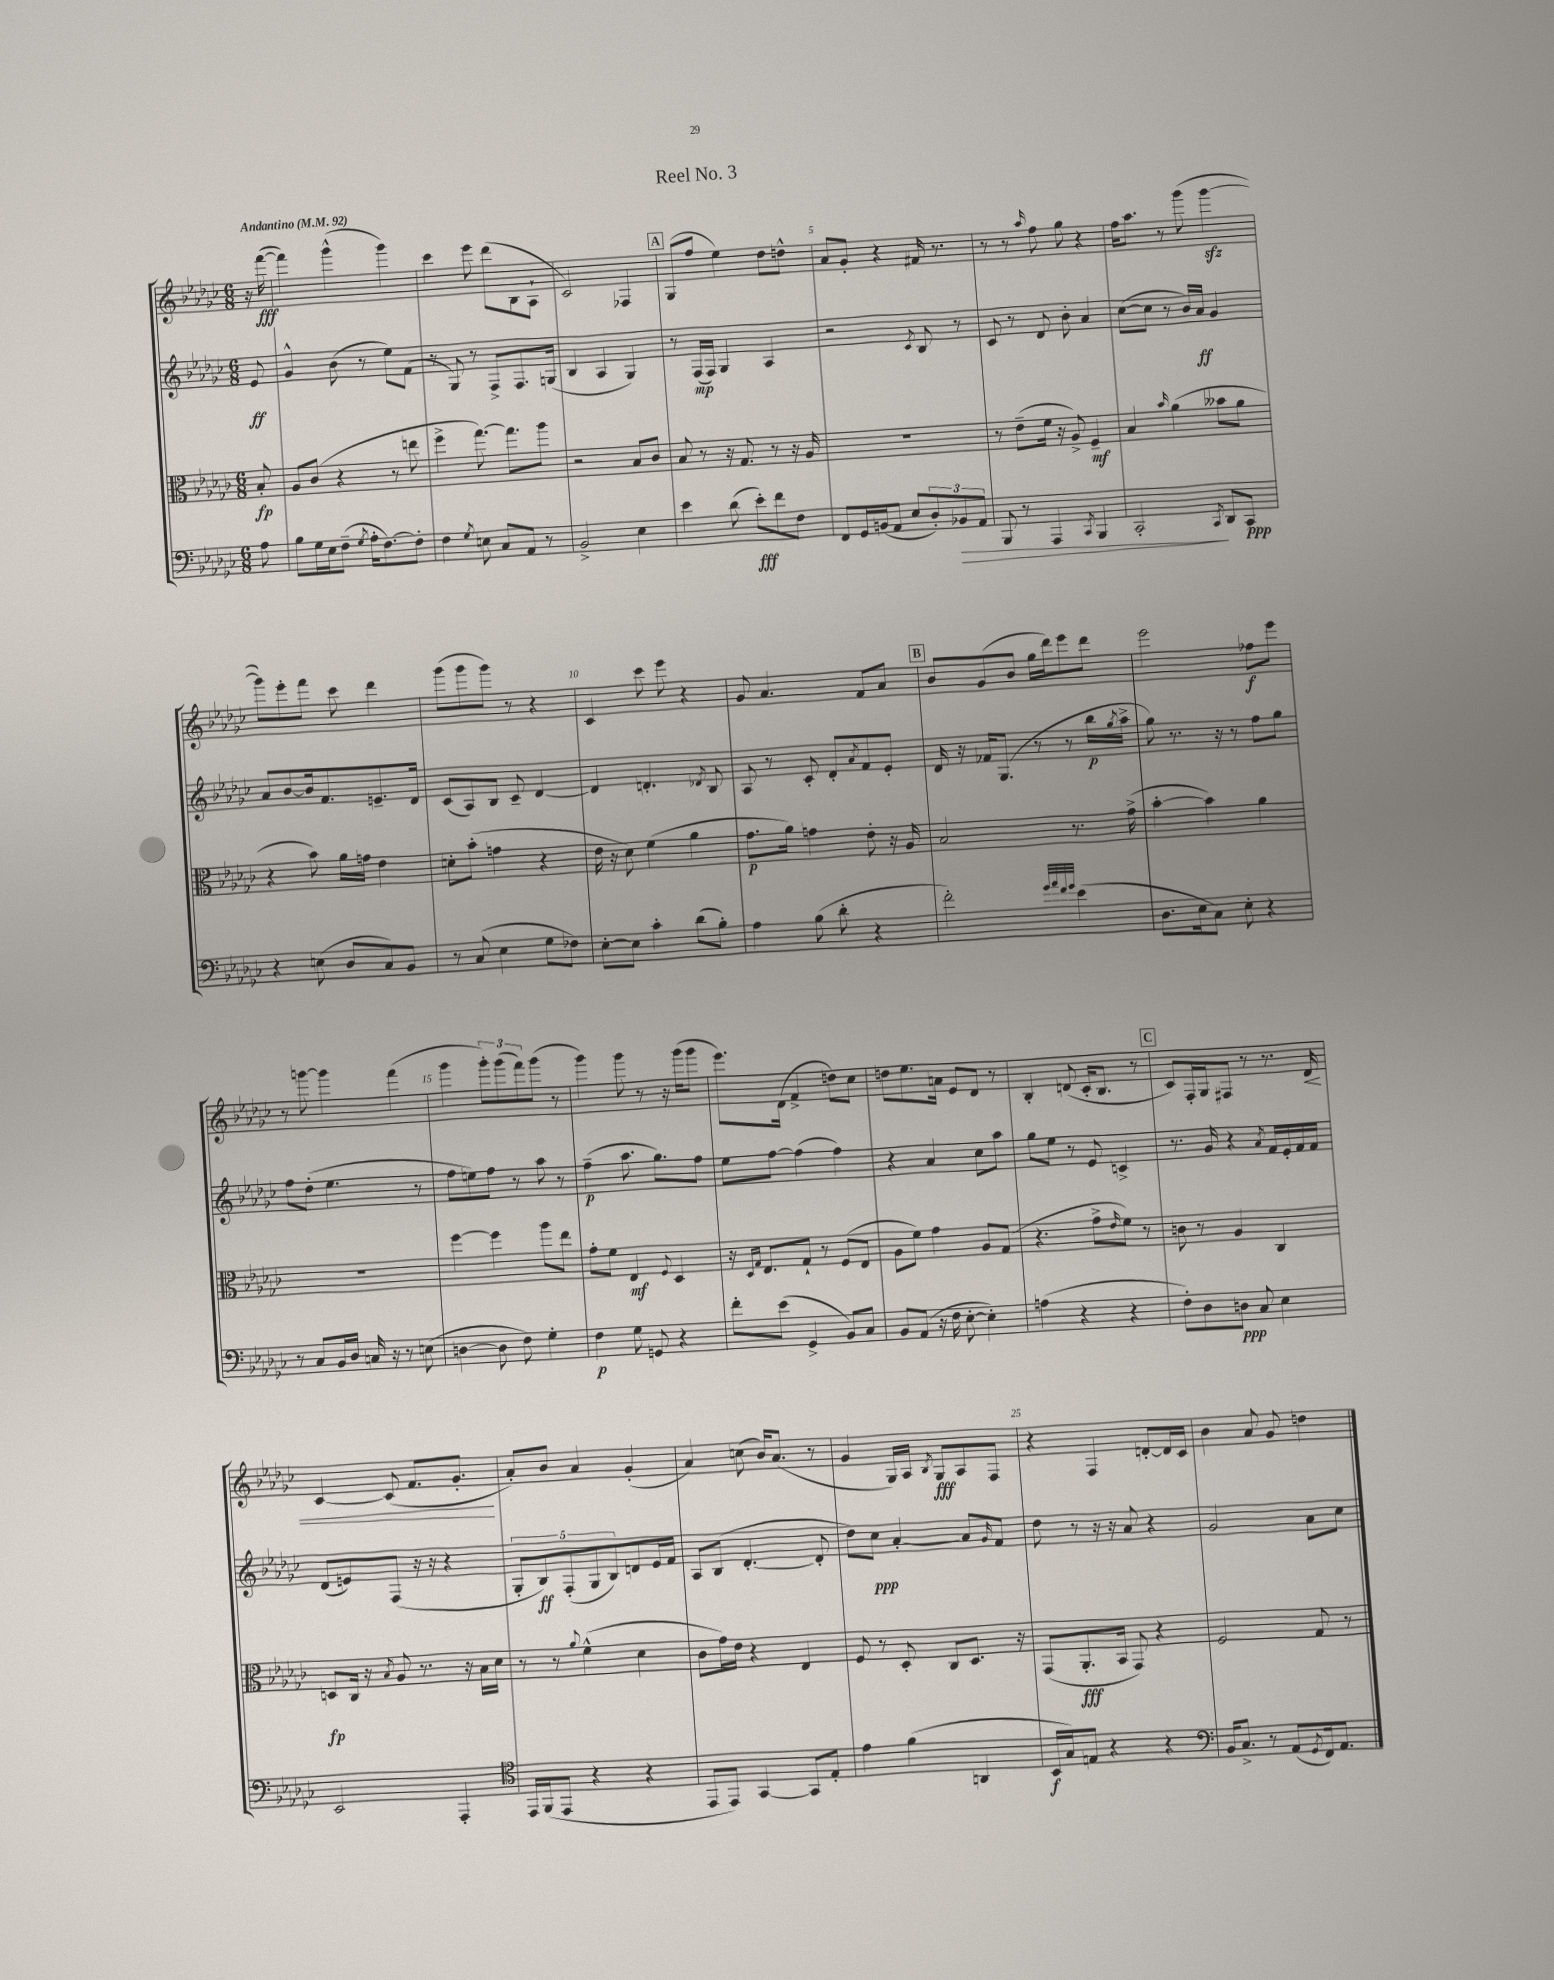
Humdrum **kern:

**kern	**kern	**kern	**kern
*staff4	*staff3	*staff2	*staff1
*clefF4	*clefC3	*clefG2	*clefG2
*k[b-e-a-d-g-c-]	*k[b-e-a-d-g-c-]	*k[b-e-a-d-g-c-]	*k[b-e-a-d-g-c-]
*M6/8	*M6/8	*M6/8	*M6/8
*MM92	*MM92	*MM92	*MM92
8A-\	8B-'/	8e-/	16r
.	.	.	([16fff\
=	=	=	=
8B-\L	8A-/L	4g-^^/	4fff\])
16G-\L	(8c-/J	.	.
16E-\J	.	.	.
(8F~\J	4r	(8b-\	(4ggg-^^\
8qG-/	.	.	.
16A-'\LK	.	8r	.
[8.F\)	.	.	.
.	8r	8ee-\L)	4ggg-\)
8F'\]J	8ee\	(8f\J	.
=	=	=	=
4F\	4ff^\	8r	4ccc-\
.	.	8G-/)	.
8qG-/	.	.	.
8E\	[8.gg-\)	8r	8eee-\
8C-/L	.	8F^/L	(8ddd-\L
.	8.gg-\]L	.	.
8AA-/J	.	8.F/	8B-\
8r	8aa-\J	.	8A-`\J
.	.	(16G/Jk	.
=	=	=	=
2BB-^/	2r	4B-/	2c-/)
.	.	4A-/	.
4E-\	8B-/L	4G-/)	4F-/
.	8c-/J	.	.
=	=	=	=
4e-\	8B-/	8r	(8G-/L
.	8r	(16F/LL	8ff/J
.	.	16F/JJ)	.
(8d-\	16r	4G-/	4ee-\)
.	8.G-/	.	.
8e-'\L)	.	.	.
8f\	8r	4A-/	8dd-\L
8F\J	16r	.	8dd^^\J
.	16A-/	.	.
=	=	=	=
8FF/L	2.r	2r	8a-/L
16GG-/L	.	.	8g-'/J
(16BB/J	.	.	.
8AA-/J	.	.	4r
8E-/L	.	.	.
.	.	8qc-/	.
12D-'/)	.	8B-/	16f#/
.	.	.	8.r
12BB-/	.	.	.
.	.	8r	.
12AA-/J	.	.	.
=	=	=	=
8BBB-/	8r	8c-/	8r
8r	(8e-~\L	8r	8r
.	.	.	16qqaa-/
4AAA-/	16f\Jk	8d-/	8ff\
.	16r	.	.
.	8A-^/)	8b-'\	8gg-\
8qCC-/	.	.	.
4BBB-/	4F~/	4a-/	4r
=	=	=	=
2CC-'/	4B-/	([8cc-\L	16ff\LK
.	.	.	8.aa-\J
.	.	8cc-\]J	.
.	16qqb-/	.	.
.	(4a-\	8r	8r
.	.	16b-/LL)	(8ggg-\
.	.	16a-/JJ	.
8qCC-/	.	.	.
8DD-/L	8b--\L	4g-/	[4ggg-\
8CC-/J	8a-\J	.	.
=	=	=	=
4r	4r	8a-/L	8ggg-\]L)
.	.	[8b-/	8eee-'\
(8E\	8b-\)	16b-/]k	8fff\J
.	.	8.f/	.
8D-/L	16a-\LL	.	8ccc-\
.	16g\JJ	.	.
8C-/)	4e-\	8.e~/	4ddd-\
8BB-/J	.	.	.
.	.	16d-/Jk	.
=	=	=	=
8r	8d'\L	(8c-/L	(8ggg-\L
(8C-/	(8b-'\J	8A-/)	8ggg-\
4E-\	4g\	8B-/J	8ggg-\J)
.	.	8c-~/	8r
8G-\L	4r	[4d-/	4r
8F-\J)	.	.	.
=	=	=	=
[8E-'\L	16e-\	4d-/]	4c-/
.	16r	.	.
8E-\]J	8d-\)	.	.
4c-'\	(4f\	4.d'/	8ccc-\
.	.	.	8eee-\
(8d-\L	4a-\	.	4r
.	.	8qd-/	.
8B-'\J)	.	8B-/	.
=	=	=	=
4A-\	8.g-\L	8A-/	8g-/
.	.	8r	4.a-/
.	16a-\Jk)	.	.
(8B-\	4g\	8c-'/	.
8d-'\	.	8d-'/L	.
.	.	8qa-/	.
4r	8e-'\	8f/	8f/L
.	16r	8e-'/J	8a-/J
.	16A-/	.	.
=	=	=	=
2f'\)	2B-/	16d-/	8b-/L
.	.	16r	.
.	.	16f-/LK	(8g-/
.	.	(8.G-/J	.
.	.	.	8b-/J
.	.	8r	16gg-\LL
.	.	.	16ddd-\J)
32qqg-/LLL	.	.	.
32qqa-/	.	.	.
32qqf/	.	.	.
32qqg-/JJJ	.	.	.
(4e-\	8.r	8r	8eee-\
.	.	16bb-\LL	8ddd-\J
.	.	8qgg-/	.
.	(16g-^\	16aa-^\JJ	.
=	=	=	=
8.D-\L	[4b-'\	8gg-\)	2eee-\
.	.	8.r	.
16E-\k	.	.	.
8C-\J)	4b-\])	.	.
.	.	16r	.
8E-'\	.	8r	.
4r	4a-\	8ff\L	8ff-\L
.	.	8gg-\J	8eee-\J
=	=	=	=
8r	2.r	8ff\L	8r
8C-/L	.	(8dd-'\J	[8ggg\
16BB-/L	.	4.ee-\	4ggg\]
16D-/JJ	.	.	.
16C/	.	.	.
16r	.	.	.
8r	.	.	(4fff\
(8E\	.	8r	.
=	=	=	=
[4D\	[4ff\	8ff\L	4ggg-\
.	.	8ee\)	.
8D\]	4ff\]	8ff\J	12ggg-'\L)
.	.	.	(12ggg-\
8F\)	.	8r	.
.	.	.	12fff\)
4G-'\	8aa-\L	8aa-\	(8ggg-\J
.	8ee-\J	8r	8r
=	=	=	=
4F\	8g-'\L	(4ff~\	4ggg-\)
.	8f\J	.	.
8G-\	4E-/	8.aa-\	8ggg-\
8GG/	.	.	8r
.	.	8.gg-\L)	.
.	8qqF/	.	.
4r	4D-/	.	16r
.	.	.	(16ggg-\LK
.	.	8ff\J	8ggg-\J
=	=	=	=
8f'\L	16r	8ee-\L	8.eee-\L)
.	16qqD-/LL	.	.
.	16qqG-/JJ	.	.
.	8.E-/L	.	.
(8e-\J	.	[8ff\J	.
.	.	.	(16d-\Jk
4GG-^/	8G-`/J	(4ff\]	4f^/
.	8r	.	.
8BB-/L)	(8F/L	4ff\)	8dd\L)
8C-/J	8E-/J	.	8cc-\J
=	=	=	=
8BB-/L	8A-\L	4r	8dd\L
(8AA-/J	8f\J)	.	8.ee-\
16r	4g-\	4a-/	.
16F\	.	.	16a\Jk
[8E-'\	.	.	8e-/L
4E-'\])	8A-/L	8cc-\L	8d-/J
.	(8G-/J	8aa-\J	8r
=	=	=	=
(4A\	4.r	8gg-\L	4B-'/
.	.	8ee-\J	.
4r	.	8r	(8d/
.	8g-^\L	8e-/	16c-'/LK
.	.	.	8.B-/J
.	16qqe-/	.	.
4r	8f\J)	4c^/	.
.	8r	.	8r
=	=	=	=
8F'\L)	8c\	8.r	8c-/L)
8D-\	8r	.	16F'/L
.	.	16g-/	16G-/J
8D\J	4A-/	4r	8F#/J
8C-/	.	.	8r
.	.	8qa-/	.
4E-\	4C-/	16f/LL	8.r
.	.	16e-'/	.
.	.	16f/	.
.	.	16f/JJ	16d-/
=	=	=	=
2EE-/	8D/L	(8d-/L	[4c-/
.	16C-/Jk	8e/)	.
.	16r	.	.
.	8qB-/	.	.
.	8A-/	(8F/J	(8c-/]
.	8.r	16r	8.f/L
.	.	16r	.
4AAA-'/	.	4r	.
.	16r	.	8.g-'/J
.	16B-\LL	.	.
.	16d-\JJ	.	.
=	=	=	=
*clefC4	*	*	*
16EE-/LL	8r	10G-'/L	8a-'/L)
(16FF/J	.	.	.
.	.	10B-/)	.
8EE-/J	8r	.	8b-/J
.	.	(10F'/	.
.	8qqa-/	.	.
4r	(4f^^\	.	4a-/
.	.	10G-/	.
.	.	10B-/)	.
4r	4d-\	8d/	(4g-'/
.	.	16e-/L	.
.	.	16f/JJ	.
=	=	=	=
8EE-/L	8c-\L	8A-/L	4a-/)
8EE-/J)	16g-\L)	(8B-/J	.
.	16e-\JJ	.	.
[4GG-/	4r	[4.d-'/	(8cc\
.	.	.	16b-/LK)
.	.	.	(8.a-/J
8GG-/]L	4E-/	.	.
8E-'/J	.	8d-'/]	8r
=	=	=	=
4e-\	8F/	8dd-\L)	4g-/
.	8r	8cc-\J	.
(4f\	8D-'/	[4a-'/	16G-/LL)
.	.	.	16A-/JJ
.	.	.	8qB-/
.	8C-/L	.	8G-/L
4AA/	8.D-/J	8a-/]L	8A-/
.	.	16qqg-/	.
.	.	8f/J	8F/J
.	16r	.	.
=	=	=	=
16BB-/LL	(8GG-/L	8dd-\	4r
16G-/J)	.	.	.
8E/J	8.AA-'/	8r	.
4r	.	16r	4F/
.	16BB-/Jk	16r	.
.	8GG-/)	8a-/	.
4r	4r	4r	[8d'/L
.	.	.	16d/]L
.	.	.	16c-/JJ
=	=	=	=
*clefF4	*	*	*
16BB-/LK	2F/	2g-/	4b-\
8.C-^/J	.	.	.
8r	.	.	8a-/
(8AA-/L	.	.	8g-/
8qGG-/	.	.	.
16FF/k)	8G-/	8a-\L	4dd\
8.AA-/J	.	.	.
.	8r	8cc-\J	.
==	==	==	==
*-	*-	*-	*-
